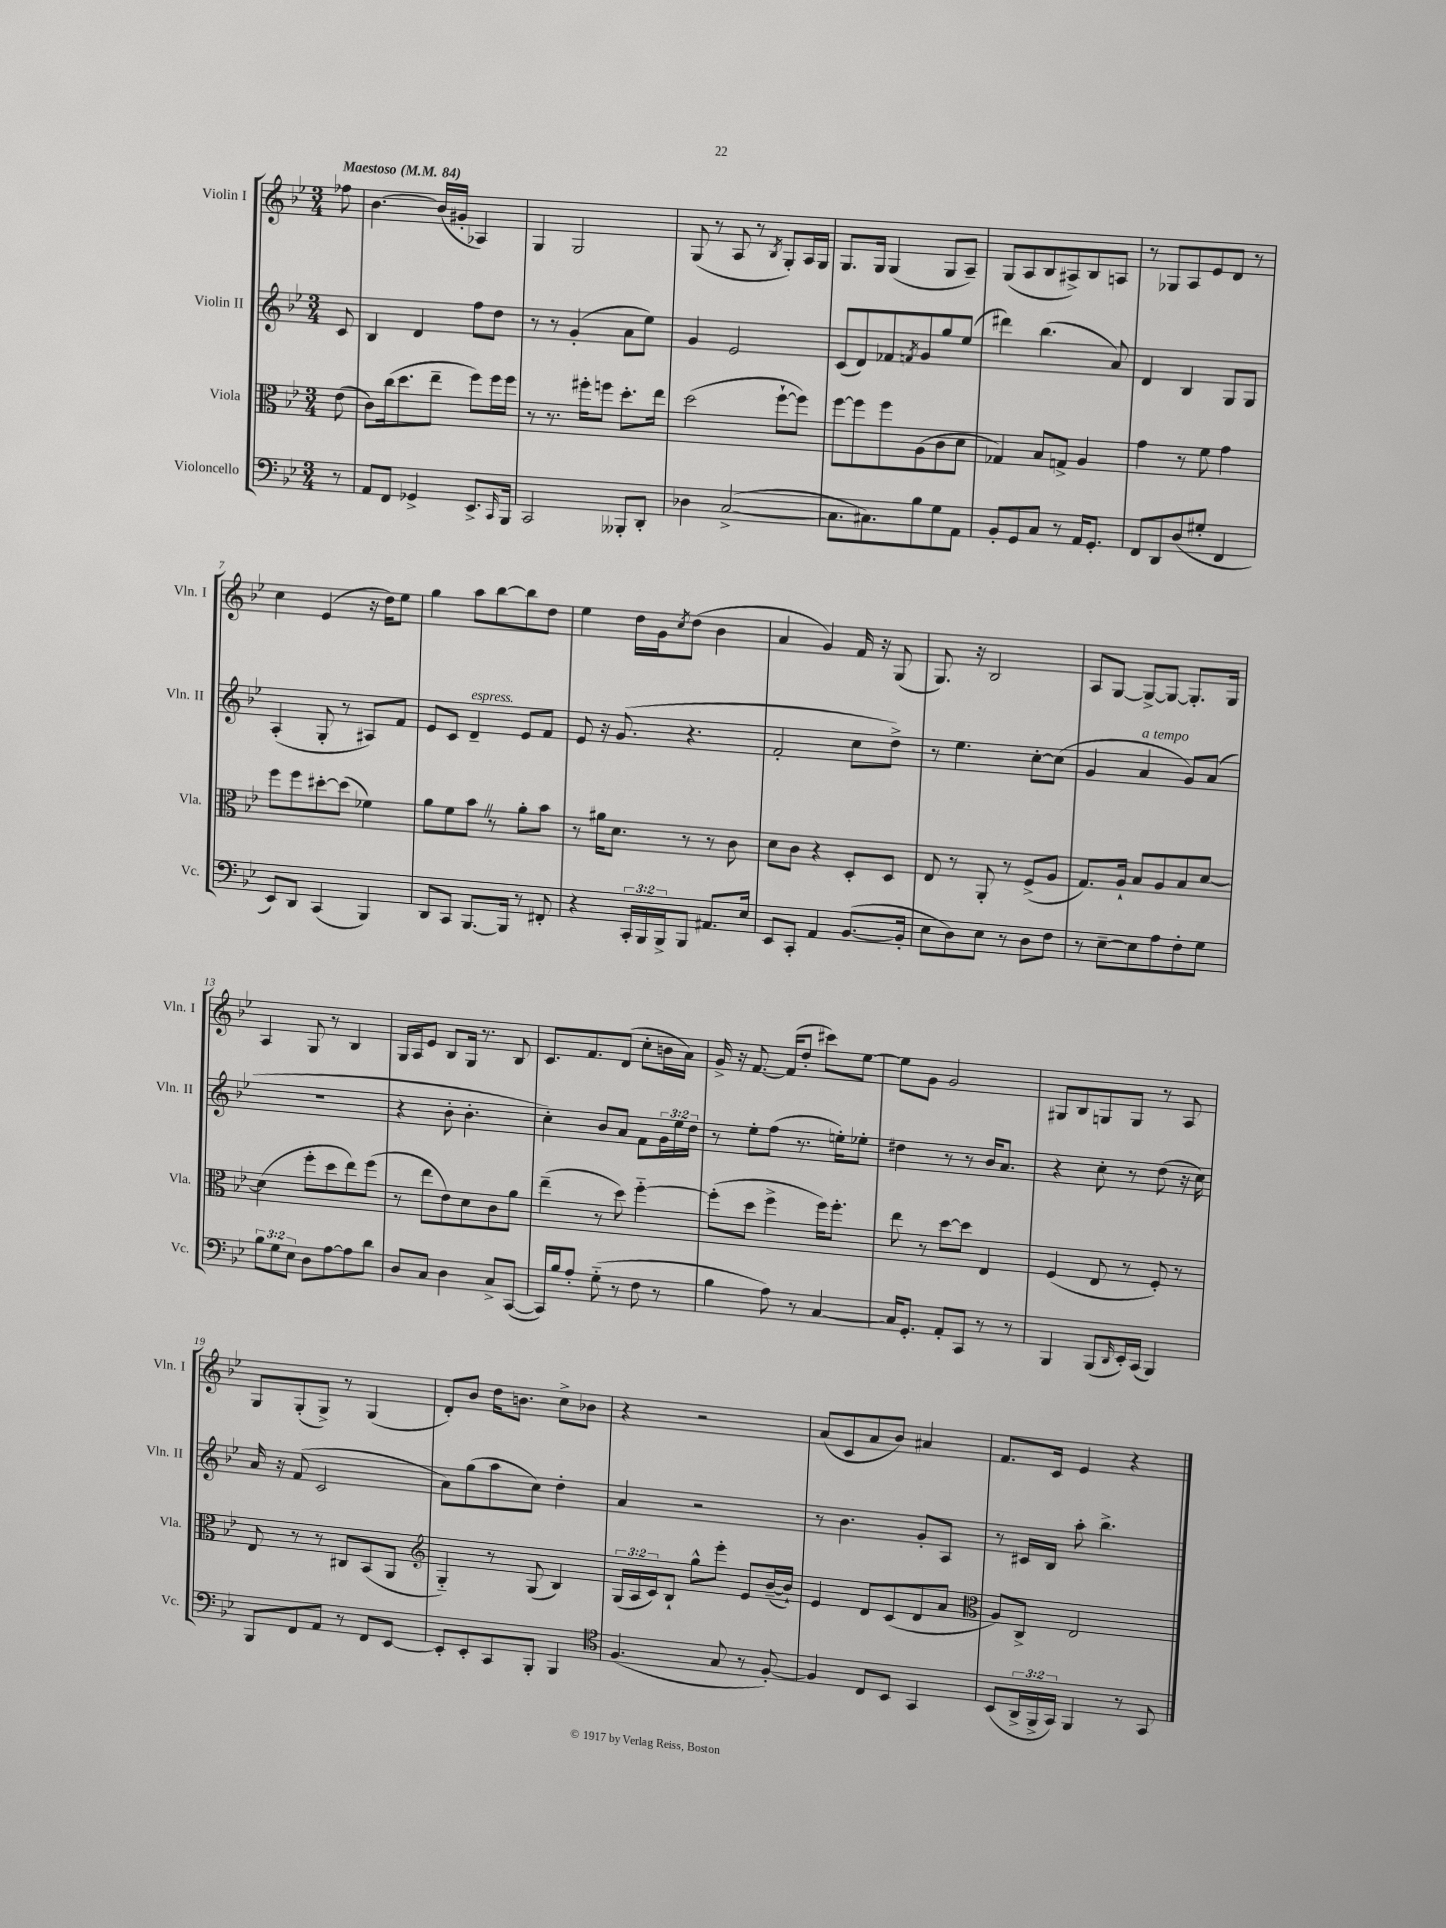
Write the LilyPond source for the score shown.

<<
\new StaffGroup <<
\new Staff = "s0" \with { instrumentName = "Violin I" shortInstrumentName = "Vln. I" } {
    \clef treble \key bes \major \numericTimeSignature \time 3/4 \partial 8 \tempo "Maestoso" 4 = 84
    fes''8 |
    bes'4.~ bes'16( gis'16-. aes4) |
    g4 g2 |
    g8( r8 a8 r8 \acciaccatura { bes8 } g8-.) a16 g16 |
    g8. g16 g4( g8 a8--) |
    g8( a8 bes8 ais8->) bes8 a8 |
    r8 ges8 a8 ees'8 d'8 r8 |
    c''4 ees'4( r16 d''16) ees''8 |
    g''4 a''8 bes''8~ bes''8 d''8 |
    ees''4 d''16 g'16 \acciaccatura { c''8 } d''8( bes'4 |
    a'4 g'4) f'16 r16 g8( |
    g8.) r16 bes2 |
    a8 g8~ g8~-> g8~ g8.-. g16 |
    a4 g8 r8 bes4 |
    g16 a16 ees'8 bes8 g16 r8. bes8 |
    c'8. f'8. d'8( c''8-. b'16 a'16) |
    g'16-> r16 f'8.~ f'16( d''8-. cis'''8) ees''8~ |
    ees''8 g'8 g'2 |
    gis8 bes8 g8 g8 r8 a8 |
    g8 g8-.( g8->) r8 g4( |
    d'8-.) bes'8 d''16 b'8. c''8-> bes'8 |
    r4 r2 |
    a'8( c'8 a'8 bes'8) ais'4 |
    f'8. c'16 ees'4 r4 \bar "|." |
}
\new Staff = "s1" \with { instrumentName = "Violin II" shortInstrumentName = "Vln. II" } {
    \clef treble \key bes \major \numericTimeSignature \time 3/4 \override Staff.TupletNumber.text = #tuplet-number::calc-fraction-text \partial 8
    c'8 |
    bes4 d'4 f''8 d''8 |
    r8 r8 g'4-.( a'8 ees''8) |
    g'4 ees'2 |
    c'8( d'8) fes'8 \acciaccatura { f'8 } g'8 g''8 ees''8( |
    dis'''4) bes''4.( a'8) |
    d'4 bes4 g8 g8 |
    a4-.( g8-. r8 ais8) f'8 |
    ees'8 c'8 d'4--^\markup { \italic "espress." } ees'8 f'8 |
    ees'8 r16 g'8.( r4. |
    f'2-. c''8 d''8->) |
    r8 ees''4. c''8~-. c''8( |
    g'4 a'4^\markup { \italic "a tempo" } g'8) a'8( |
    R2. |
    r4 bes'8-. bes'4.-. |
    c''4-.) bes'8 a'8 f'8 \tuplet 3/2 { g'16 ees''16 d''16 } |
    r8 ees''8-. f''8( r8. e''16-.) ees''8-. |
    dis''4 r8 r8 bes'16 a'8. |
    r4 c''8-. r8 d''8( r16 c''16) |
    a'16 r16 f'8( c'2 |
    a'8) g''8( a''8 c''8) d''4-. |
    a'4 r2 |
    r8 bes'4. g'8-. a8 |
    r8 cis'16 bes16 a''8-. bes''4.-> \bar "|." |
}
\new Staff = "s2" \with { instrumentName = "Viola" shortInstrumentName = "Vla." } {
    \clef alto \key bes \major \numericTimeSignature \time 3/4 \override Staff.TupletNumber.text = #tuplet-number::calc-fraction-text \partial 8
    ees'8( |
    c'8) c''16( d''8. ees''8-- f''8) f''16 f''16 |
    r8 r8. fis''16-. f''8 d''8.-. ees''16 |
    d''2( f''8~-! f''8) |
    f''8~ f''8 f''8 a8( c'8 d'8 |
    ges4) bes8 g8-> a4 |
    g'4 r8 f'8 g'4 |
    f''8 f''8 dis''8~-. dis''8( fes'4) |
    a'8 f'8 bes'8 \once \override BreathingSign.text = \markup { \musicglyph "scripts.caesura.straight" } \breathe r8 a'8-. bes'8 |
    r8 ais'16 d'8. r8 r8 c'8 |
    d'8 c'8 r4 d8-. d8 |
    ees8 r8 a,8-. r8 f8->( a8 |
    g8.) a16-! bes8 a8 bes8 d'8~ |
    d'4( f''8-. d''8 ees''8) f''8( |
    r8 ees''8 ees'8) d'8 c'8 a'8 |
    ees''4--( r8 d''8) f''4~-_ |
    f''8-.( d''8 f''4-> f''16) f''8.-. |
    ees''8 r8 d''8~ d''8 ees4 |
    f4( ees8 r8 f8-.) r8 |
    ees8 r8 r8 cis8 bes,8( a,8 |
    \clef treble g4-_) r8 g8( bes4) |
    \tuplet 3/2 { g16( a16 c'16) } bes8-! g''8-^ ees'''8-. ees'8 bes'16~--( bes'16-!) |
    ees'4 d'8 c'8( d'8 a'8 |
    \clef alto a8) c8-> ees2 \bar "|." |
}
\new Staff = "s3" \with { instrumentName = "Violoncello" shortInstrumentName = "Vc." } {
    \clef bass \key bes \major \numericTimeSignature \time 3/4 \override Staff.TupletNumber.text = #tuplet-number::calc-fraction-text \partial 8
    r8 |
    a,8 f,8 ges,4-> ees,8.-> \grace { c,16 } bes,,16 |
    c,2 beses,,8-. d,8-. |
    des4 c2~->( |
    c8. cis8.) bes8 g8 a,8 |
    bes,8-. g,8 c8 r8 a,16 g,8.-. |
    f,8 d,8 d8( gis8-. f,4 |
    ees,8) d,8 c,4( bes,,4) |
    d,8 c,8 bes,,8.~ bes,,16 r8 fis,8-. |
    r4 \tuplet 3/2 { c,16-. bes,,16 bes,,16-> } bes,,8 ais,8. ees16 |
    ees,8 c,8-. a,4 bes,8.~( bes,16-. |
    ees8 d8) ees8 r8 d8 f8 |
    r8 ees8~-- ees8 a8 f8-. g8 |
    \tuplet 3/2 { bes8 g8 ees8 } d8 a8~ a8 d'8 |
    d8 c8 d4 c8-> c,8~( |
    c,16) bes16 a8-. g8-_( r8 f8 r8 |
    bes4 a8) r8 c4~ |
    c16 g,8.-. a,8-. c,8 r8 r8 |
    bes,,4 bes,,8( \grace { d,16 } ees,16-.) c,16( bes,,4) |
    bes,,8 f,8 a,8 r8 f,8 ees,8~ |
    ees,8-. ees,8-. c,8 bes,,8-. bes,,4 |
    \clef tenor f4.( g8 r8 f8~-.) |
    f4 c8 bes,8 g,4 |
    bes,8( \tuplet 3/2 { a,16-> f,16-> g,16) } f,4 r8 g,8 \bar "|." |
}
>>
>>
